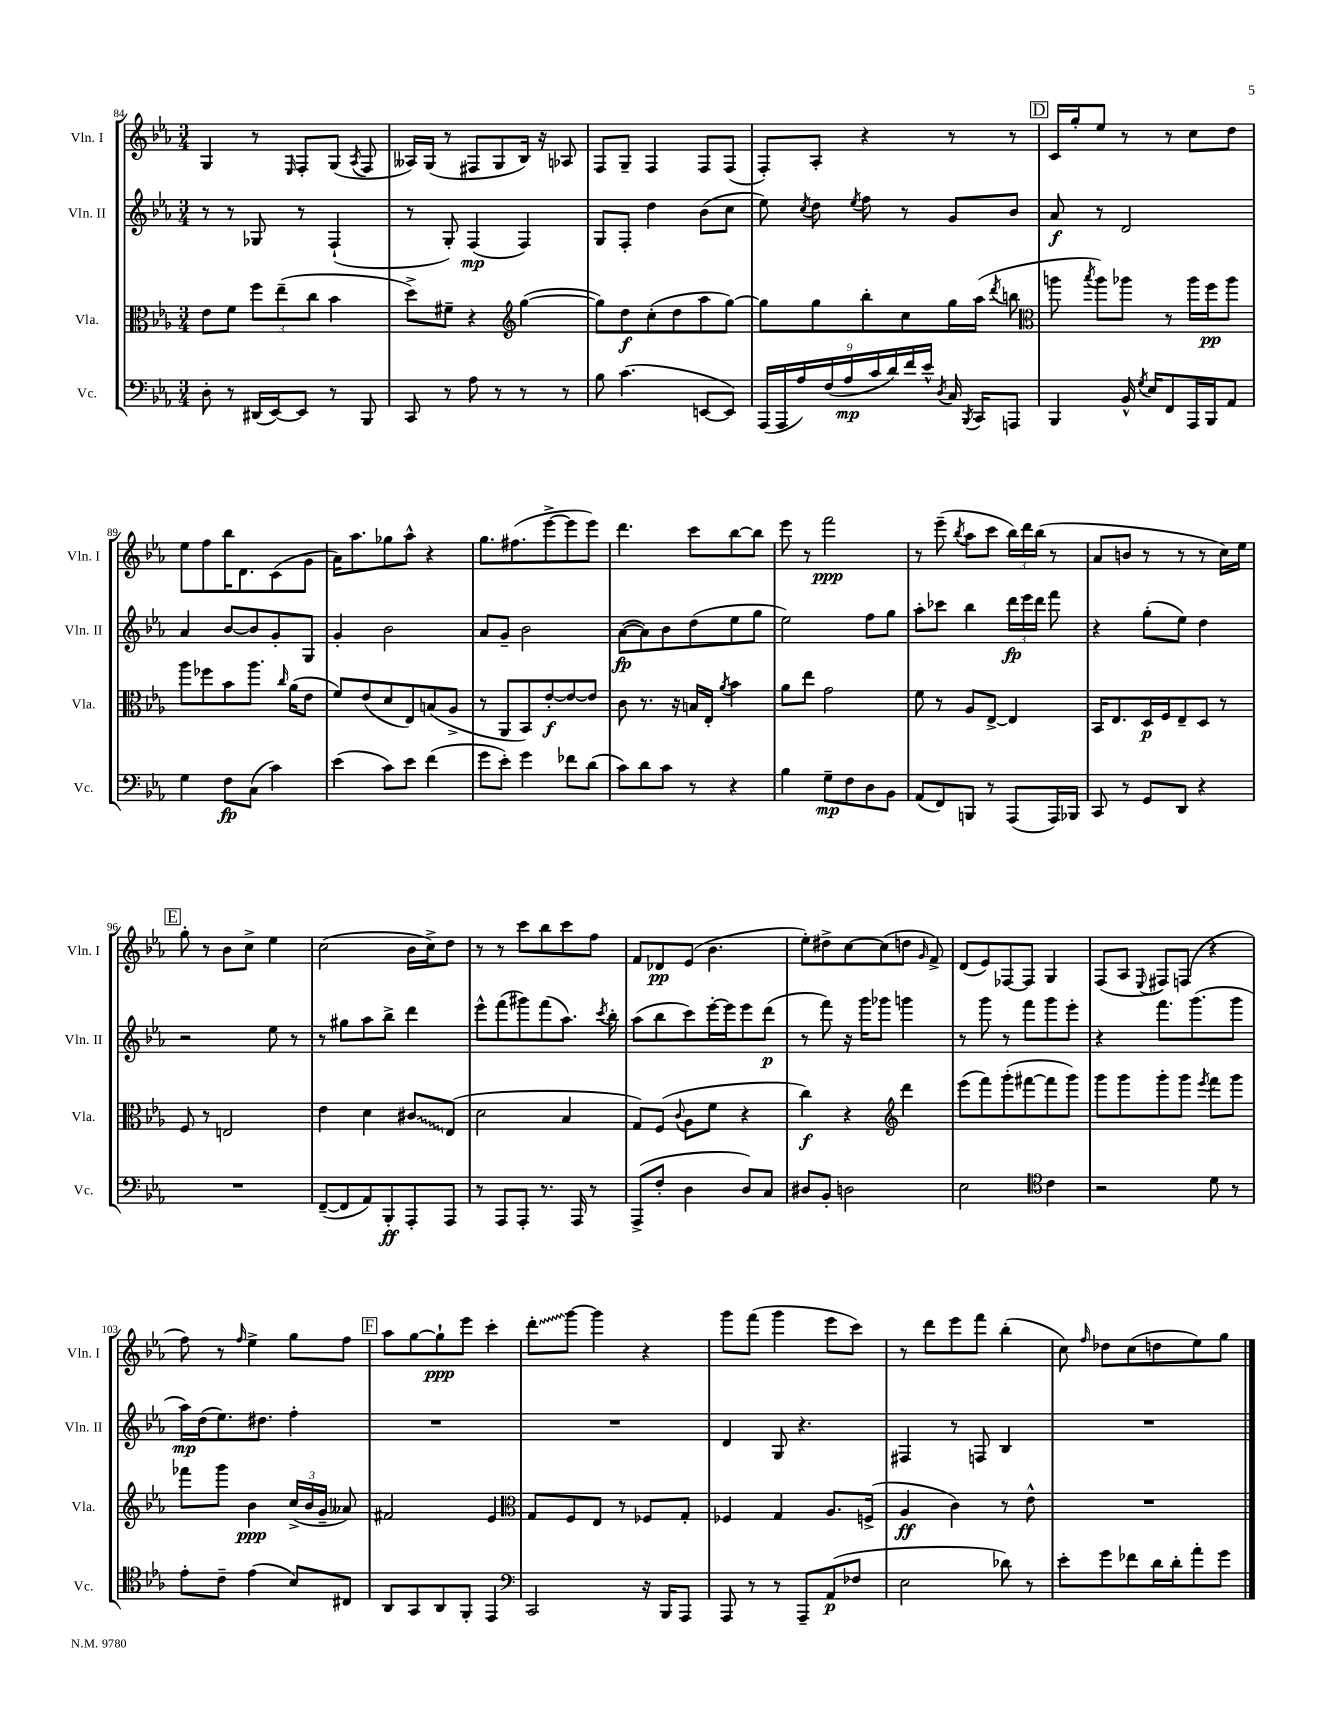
<<
\new StaffGroup <<
\new Staff = "s0" \with { instrumentName = "Vln. I" shortInstrumentName = "Vln. I" } {
    \clef treble \key ees \major \numericTimeSignature \time 3/4
    \autoBeamOff g4 r8 \grace { ees16 } f8[-. g8]( \acciaccatura { aes8 } f8 |
    aeses16[) g16]( r8 fis8[ g8 bes16]) r16 aes8 |
    f8[ g8]-- f4 f8[ f8]( |
    f8[-.) aes8]-. r4 r8 r8 |
    \mark \markup { \box "D" } c'16[ g''16-. ees''8] r8 r8 c''8[ d''8] |
    ees''8[ f''8 bes''16 d'8. c'8( g'8] |
    aes'16[) aes''8. ges''8 aes''8]-^ r4 |
    g''8.[ fis''8.( ees'''8~-> ees'''8 ees'''8]) |
    d'''4. c'''8[ bes''8~ bes''8] |
    ees'''8 r8 f'''2\ppp |
    r8 ees'''8--( \acciaccatura { bes''8 } aes''8[ c'''8] \tuplet 3/2 { bes''16[) d'''16 bes''16]( } r8 |
    aes'8[ b'8] r8 r8 r8 c''16[) ees''16] |
    \mark \markup { \box "E" } g''8-. r8 bes'8[ c''8]-> ees''4 |
    c''2( bes'16[ c''16->) d''8] |
    r8 r8 c'''8[ bes''8 c'''8 f''8] |
    f'8[ des'8\pp ees'8]( bes'4. |
    ees''8[-.) dis''8-> c''8~ c''8( d''8] \grace { g'16 } f'8->) |
    d'8[( ees'8) fes8~ fes8] g4 |
    f8[( aes8] \appoggiatura { ees8 } fis8[) f8]( r4 |
    f''8) r8 \grace { f''16 } ees''4-> g''8[ f''8] |
    \mark \markup { \box "F" } aes''8[ g''8~ g''8-!\ppp ees'''8] c'''4-. |
    \once \override Glissando.style = #'zigzag d'''8[-.\glissando g'''8]~ g'''4 r4 |
    g'''8[ f'''8]( g'''4 ees'''8[ c'''8]) |
    r8 d'''8[ ees'''8 f'''8] bes''4-.( |
    c''8) \grace { f''16 } des''8[ c''8( d''8 ees''8) g''8] \bar "|." |
}
\new Staff = "s1" \with { instrumentName = "Vln. II" shortInstrumentName = "Vln. II" } {
    \clef treble \key ees \major \numericTimeSignature \time 3/4
    \autoBeamOff r8 r8 ges8 r8 f4-!( |
    r8 g8-.) f4\mp( f4) |
    g8[ f8]-. d''4 bes'8[( c''8] |
    ees''8) \acciaccatura { c''8 } d''8 \acciaccatura { ees''8 } f''8 r8 g'8[ bes'8] |
    \mark \markup { \box "D" } aes'8\f r8 d'2 |
    aes'4 bes'8[~ bes'8 g'8-. g8] |
    g'4-. bes'2 |
    aes'8[ g'8]-- bes'2 |
    aes'8[~\fp( aes'8) bes'8 d''8( ees''8 g''8] |
    ees''2) f''8[ g''8] |
    aes''8[-. ces'''8] bes''4 \tuplet 3/2 { d'''16[\fp ees'''16 d'''16] } f'''8 |
    r4 g''8[-.( ees''8]) d''4 |
    \mark \markup { \box "E" } r2 ees''8 r8 |
    r8 gis''8[ aes''8 bes''8]-> d'''4 |
    ees'''8[-^ f'''8( gis'''8) f'''8( aes''8.]) \acciaccatura { c'''8 } bes''16-. |
    aes''8[( bes''8 c'''8) ees'''16~-. ees'''16 ees'''8 d'''8]\p( |
    r8 f'''8) r16 g'''16[ ges'''8] g'''4 |
    r8 g'''8 r8 f'''8[ g'''8 ees'''8]-. |
    r4 f'''8.[ g'''8.( g'''8] |
    aes''16[\mp) d''16( ees''8.) dis''8.] f''4-. |
    \mark \markup { \box "F" } R2. |
    R2. |
    d'4 g8 r4. |
    fis4 r8 f8 bes4 |
    R2. \bar "|." |
}
\new Staff = "s2" \with { instrumentName = "Vla." shortInstrumentName = "Vla." } {
    \clef alto \key ees \major \numericTimeSignature \time 3/4
    \autoBeamOff ees'8[ f'8] \tuplet 3/2 { f''8[ ees''8--( c''8] } bes'4 |
    d''8[->) fis'8]-- r4 \clef treble g''4~( |
    g''8[) d''8\f c''8-.( d''8 aes''8 g''8]~) |
    g''8[ g''8 bes''8-. c''8 g''16 aes''16]( \acciaccatura { d'''8 } b''8 |
    \mark \markup { \box "D" } \clef alto a''8 \acciaccatura { bes''8 } a''8[) aes''8] r8 aes''16[ f''16\pp aes''8] |
    aes''8[ fes''8 bes'8 aes''8.] \grace { c''16 } aes'16[( ees'8] |
    f'8[) ees'8( d'8 ees8) b8( aes8]-> |
    r8 aes,8[ bes,8) ees'8~-.\f ees'8~ ees'8] |
    c'8 r8. r16 b16[ ees16]-. \acciaccatura { aes'8 } bes'4 |
    aes'8[ ees''8] g'2 |
    f'8 r8 aes8[ ees8]~-> ees4 |
    bes,16[ ees8. d16\p f16 ees8-- d8] r8 |
    \mark \markup { \box "E" } f8 r8 e2 |
    ees'4 d'4 \once \override Glissando.style = #'zigzag cis'8[\glissando ees8]( |
    d'2 bes4 |
    g8[) f8]( \appoggiatura { c'8 } aes8[ f'8] r4 |
    c''4\f) r4 \clef treble d'''4 |
    ees'''8[( f'''8) g'''8-.( fis'''8~ fis'''8 g'''8]) |
    g'''8[ g'''8 g'''8-. g'''8] \acciaccatura { ees'''8 } f'''8[ g'''8] |
    fes'''8[ g'''8] bes'4\ppp \tuplet 3/2 { c''16[->( bes'16 g'16]-- } aeses'8) |
    \mark \markup { \box "F" } fis'2 ees'4 |
    \clef alto g8[ f8 ees8] r8 fes8[ g8]-. |
    fes4 g4 aes8.[ f16]->( |
    aes4\ff c'4) r8 ees'8-^ |
    R2. \bar "|." |
}
\new Staff = "s3" \with { instrumentName = "Vc." shortInstrumentName = "Vc." } {
    \clef bass \key ees \major \numericTimeSignature \time 3/4
    \autoBeamOff d8-. r8 dis,16[( ees,16~) ees,8] r8 bes,,8 |
    c,8 r8 aes8 r8 r8 r8 |
    bes8 c'4.( e,8[~ e,8]) |
    \tuplet 9/8 { aes,,16[( aes,,16 aes16) f16( aes16\mp c'16 d'16) f'16 ees'16]-^ } \acciaccatura { d8 } c16 \acciaccatura { bes,,8 } c,16[ a,,8] |
    \mark \markup { \box "D" } bes,,4 bes,16-^ \acciaccatura { g8 } ees16[ f,8 aes,,16 bes,,16 aes,8] |
    g4 f8[\fp c8]( c'4) |
    ees'4( c'8[) ees'8] f'4( |
    g'8[ ees'8]-.) g'4 fes'8[ d'8]( |
    c'8[) d'8 c'8] r8 r4 |
    bes4 g8[--\mp f8 d8 bes,8] |
    aes,8[( f,8) b,,8] r8 aes,,8[( aes,,16) bes,,16] |
    c,8 r8 g,8[ d,8] r4 |
    \mark \markup { \box "E" } R2. |
    f,8[~--( f,8 aes,8) bes,,8-.\ff aes,,8-. aes,,8] |
    r8 aes,,8[ aes,,8]-. r8. aes,,16 r8 |
    aes,,8[->( f8]-. d4 d8[) c8] |
    dis8[ bes,8]-. d2 |
    ees2 \clef tenor c'4 |
    r2 d'8 r8 |
    ees'8[-. c'8]-- ees'4( bes8[) cis8] |
    \mark \markup { \box "F" } aes,8[ g,8 aes,8 f,8]-. ees,4 |
    \clef bass c,2 r16 bes,,16[ aes,,8] |
    aes,,8 r8 r8 aes,,8[-- aes,8\p( fes8] |
    ees2 des'8) r8 |
    ees'8[-. g'8 fes'8 d'16 d'16-. aes'8-. g'8] \bar "|." |
}
>>
>>
\layout { \context { \Score currentBarNumber = #84 } }
